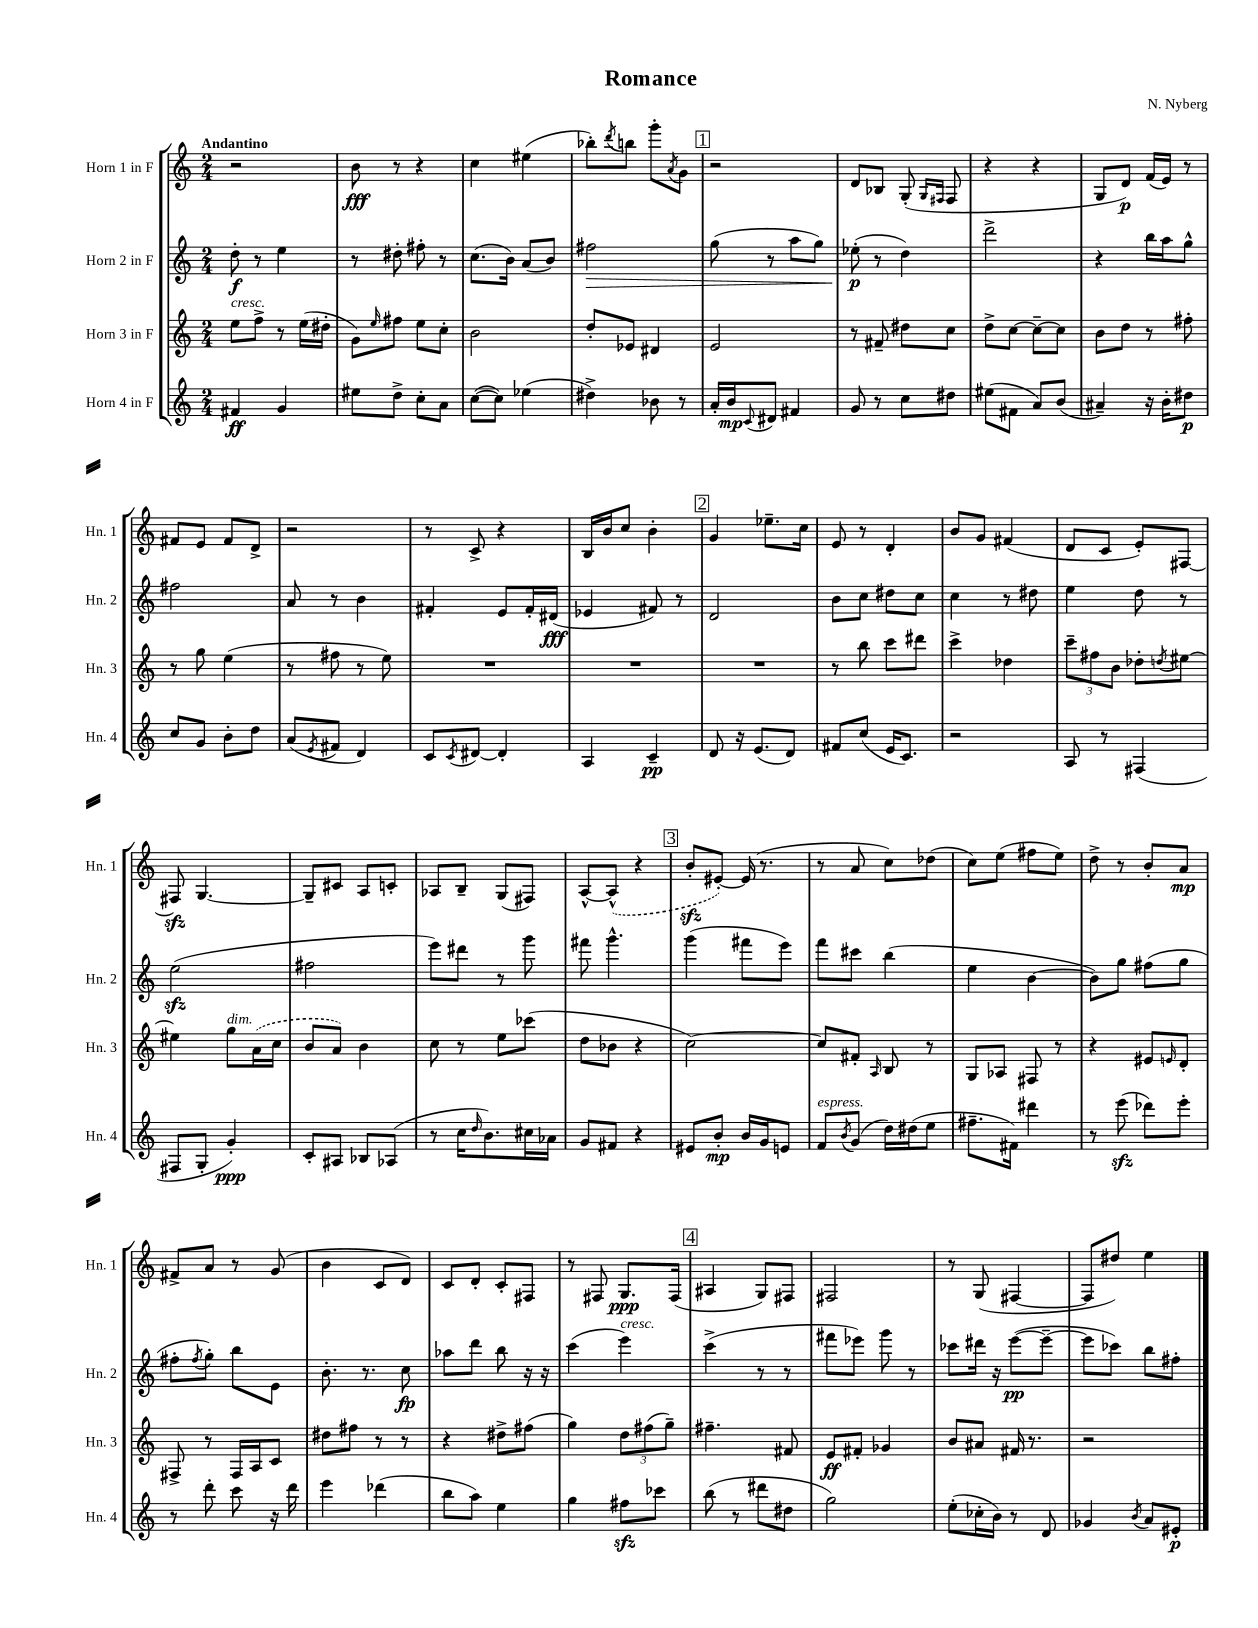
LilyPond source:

\header { title = "Romance" composer = "N. Nyberg" }
<<
\new StaffGroup <<
\new Staff = "s0" \with { instrumentName = "Horn 1 in F" shortInstrumentName = "Hn. 1" } {
    \clef treble \key c \major \numericTimeSignature \time 2/4 \tempo "Andantino"
    r2 |
    b'8\fff r8 r4 |
    c''4 eis''4( |
    bes''8-.) \acciaccatura { d'''8 } b''8 g'''8-. \acciaccatura { a'8 } g'8 |
    \mark \markup { \box "1" } r2 |
    d'8 bes8 g8-.( \grace { g16 fis16 } fis8 |
    r4 r4 |
    g8 d'8\p) f'16( e'16) r8 |
    fis'8 e'8 fis'8 d'8-> |
    r2 |
    r8 c'8-> r4 |
    b16 b'16 c''8 b'4-. |
    \mark \markup { \box "2" } g'4 ees''8.-- c''16 |
    e'8 r8 d'4-. |
    b'8 g'8 fis'4( |
    d'8 c'8 e'8-.) fis8~ |
    fis8\sfz g4.~ |
    g8-- cis'8 a8 c'8-. |
    aes8 b8-- g8( fis8) |
    a8~-^ \once \slurDashed a8-^( r4 |
    \mark \markup { \box "3" } b'8-.\sfz eis'8~-.) eis'16( r8. |
    r8 a'8 c''8) des''8( |
    c''8) e''8( fis''8 e''8) |
    d''8-> r8 b'8-. a'8\mp |
    fis'8-> a'8 r8 g'8( |
    b'4 c'8 d'8) |
    c'8 d'8-. c'8-. fis8 |
    r8 fis8 g8.\ppp fis16( |
    \mark \markup { \box "4" } ais4 g8) fis8 |
    fis2 |
    r8 g8( fis4~ |
    fis8 dis''8) e''4 \bar "|." |
}
\new Staff = "s1" \with { instrumentName = "Horn 2 in F" shortInstrumentName = "Hn. 2" } {
    \clef treble \key c \major \numericTimeSignature \time 2/4
    d''8-.\f r8 e''4 |
    r8 dis''8-. fis''8-. r8 |
    c''8.( b'16) a'8( b'8) |
    fis''2\> |
    \mark \markup { \box "1" } g''8( r8 a''8 g''8) |
    ees''8-.\p\!( r8 d''4) |
    d'''2-> |
    r4 b''16 a''16 g''8-^ |
    fis''2 |
    a'8 r8 b'4 |
    fis'4-. e'8 fis'16-. dis'16\fff( |
    ees'4 fis'8) r8 |
    \mark \markup { \box "2" } d'2 |
    b'8 c''8 dis''8 c''8 |
    c''4 r8 dis''8 |
    e''4 d''8 r8 |
    e''2\sfz( |
    fis''2 |
    e'''8) dis'''8 r8 g'''8 |
    fis'''8 g'''4.-^ |
    \mark \markup { \box "3" } g'''4( fis'''8 e'''8) |
    f'''8 cis'''8 b''4( |
    e''4 b'4~ |
    b'8) g''8 fis''8( g''8 |
    fis''8-. \acciaccatura { fis''8 } g''8-.) b''8 e'8 |
    b'8.-. r8. c''8\fp |
    aes''8 d'''8 b''8 r16 r16 |
    c'''4( e'''4^\markup { \italic "cresc." }) |
    \mark \markup { \box "4" } c'''4->( r8 r8 |
    fis'''8 ees'''8) g'''8 r8 |
    ces'''8 dis'''16 r16 e'''8~\pp( e'''8~-- |
    e'''8 ces'''8) b''8 fis''8-. \bar "|." |
}
\new Staff = "s2" \with { instrumentName = "Horn 3 in F" shortInstrumentName = "Hn. 3" } {
    \clef treble \key c \major \numericTimeSignature \time 2/4
    e''8^\markup { \italic "cresc." } f''8-> r8 e''16( dis''16-. |
    g'8) \grace { e''16 } fis''8 e''8 c''8-. |
    b'2 |
    d''8-. ees'8 dis'4 |
    \mark \markup { \box "1" } e'2 |
    r8 fis'8-- dis''8 c''8 |
    d''8-> c''8~ c''8~-- c''8 |
    b'8 d''8 r8 fis''8-. |
    r8 g''8 e''4( |
    r8 fis''8 r8 e''8) |
    R2 |
    R2 |
    \mark \markup { \box "2" } R2 |
    r8 b''8 c'''8 dis'''8 |
    c'''4-> des''4 |
    \tuplet 3/2 { c'''8-- fis''8 b'8 } des''8-. \acciaccatura { d''8 } eis''8~ |
    eis''4 g''8^\markup { \italic "dim." } \once \slurDashed a'16( c''16 |
    b'8 a'8) b'4 |
    c''8 r8 e''8 ces'''8( |
    d''8 bes'8 r4 |
    \mark \markup { \box "3" } c''2~) |
    c''8 fis'8-. \grace { a16 } b8 r8 |
    g8 aes8 fis8 r8 |
    r4 eis'8 \grace { e'16 } d'8-. |
    fis8-> r8 fis16 a16 c'8 |
    dis''8 fis''8 r8 r8 |
    r4 dis''8-> fis''8( |
    g''4) \tuplet 3/2 { d''8 fis''8( g''8--) } |
    \mark \markup { \box "4" } fis''4.-- fis'8 |
    e'8\ff fis'8-. ges'4 |
    b'8 ais'8 fis'16 r8. |
    r2 \bar "|." |
}
\new Staff = "s3" \with { instrumentName = "Horn 4 in F" shortInstrumentName = "Hn. 4" } {
    \clef treble \key c \major \numericTimeSignature \time 2/4
    fis'4\ff g'4 |
    eis''8 d''8-> c''8-. a'8 |
    c''8~( c''8) ees''4( |
    dis''4->) bes'8 r8 |
    \mark \markup { \box "1" } a'16-. b'16\mp \appoggiatura { c'8 } dis'8 fis'4 |
    g'8 r8 c''8 dis''8 |
    eis''8( fis'8 a'8) b'8( |
    ais'4--) r16 b'16-. dis''8\p |
    c''8 g'8 b'8-. d''8 |
    a'8( \acciaccatura { e'8 } fis'8 d'4) |
    c'8 \acciaccatura { c'8 } dis'8~ dis'4-. |
    a4 c'4--\pp |
    \mark \markup { \box "2" } d'8 r16 e'8.( d'8) |
    fis'8 c''8( e'16 c'8.) |
    r2 |
    a8 r8 fis4( |
    fis8 g8-. g'4-.\ppp) |
    c'8-. ais8 bes8 aes8( |
    r8 c''16 \grace { d''16 } b'8.) cis''16 aes'16 |
    g'8 fis'8 r4 |
    \mark \markup { \box "3" } eis'8 b'8-.\mp b'16 g'16 e'8 |
    f'8^\markup { \italic "espress." } \acciaccatura { b'8 } g'8( d''16) dis''16( e''8 |
    fis''8.-- fis'16) dis'''4 |
    r8 e'''8\sfz( des'''8) e'''8-. |
    r8 d'''8-. c'''8 r16 d'''16 |
    e'''4 des'''4( |
    b''8 a''8) e''4 |
    g''4 fis''8\sfz ces'''8 |
    \mark \markup { \box "4" } b''8( r8 dis'''8 dis''8 |
    g''2) |
    e''8-.( ces''16-. b'16) r8 d'8 |
    ges'4 \acciaccatura { b'8 } a'8 eis'8-.\p \bar "|." |
}
>>
>>
\layout { \context { \Score \remove "Bar_number_engraver" } }
